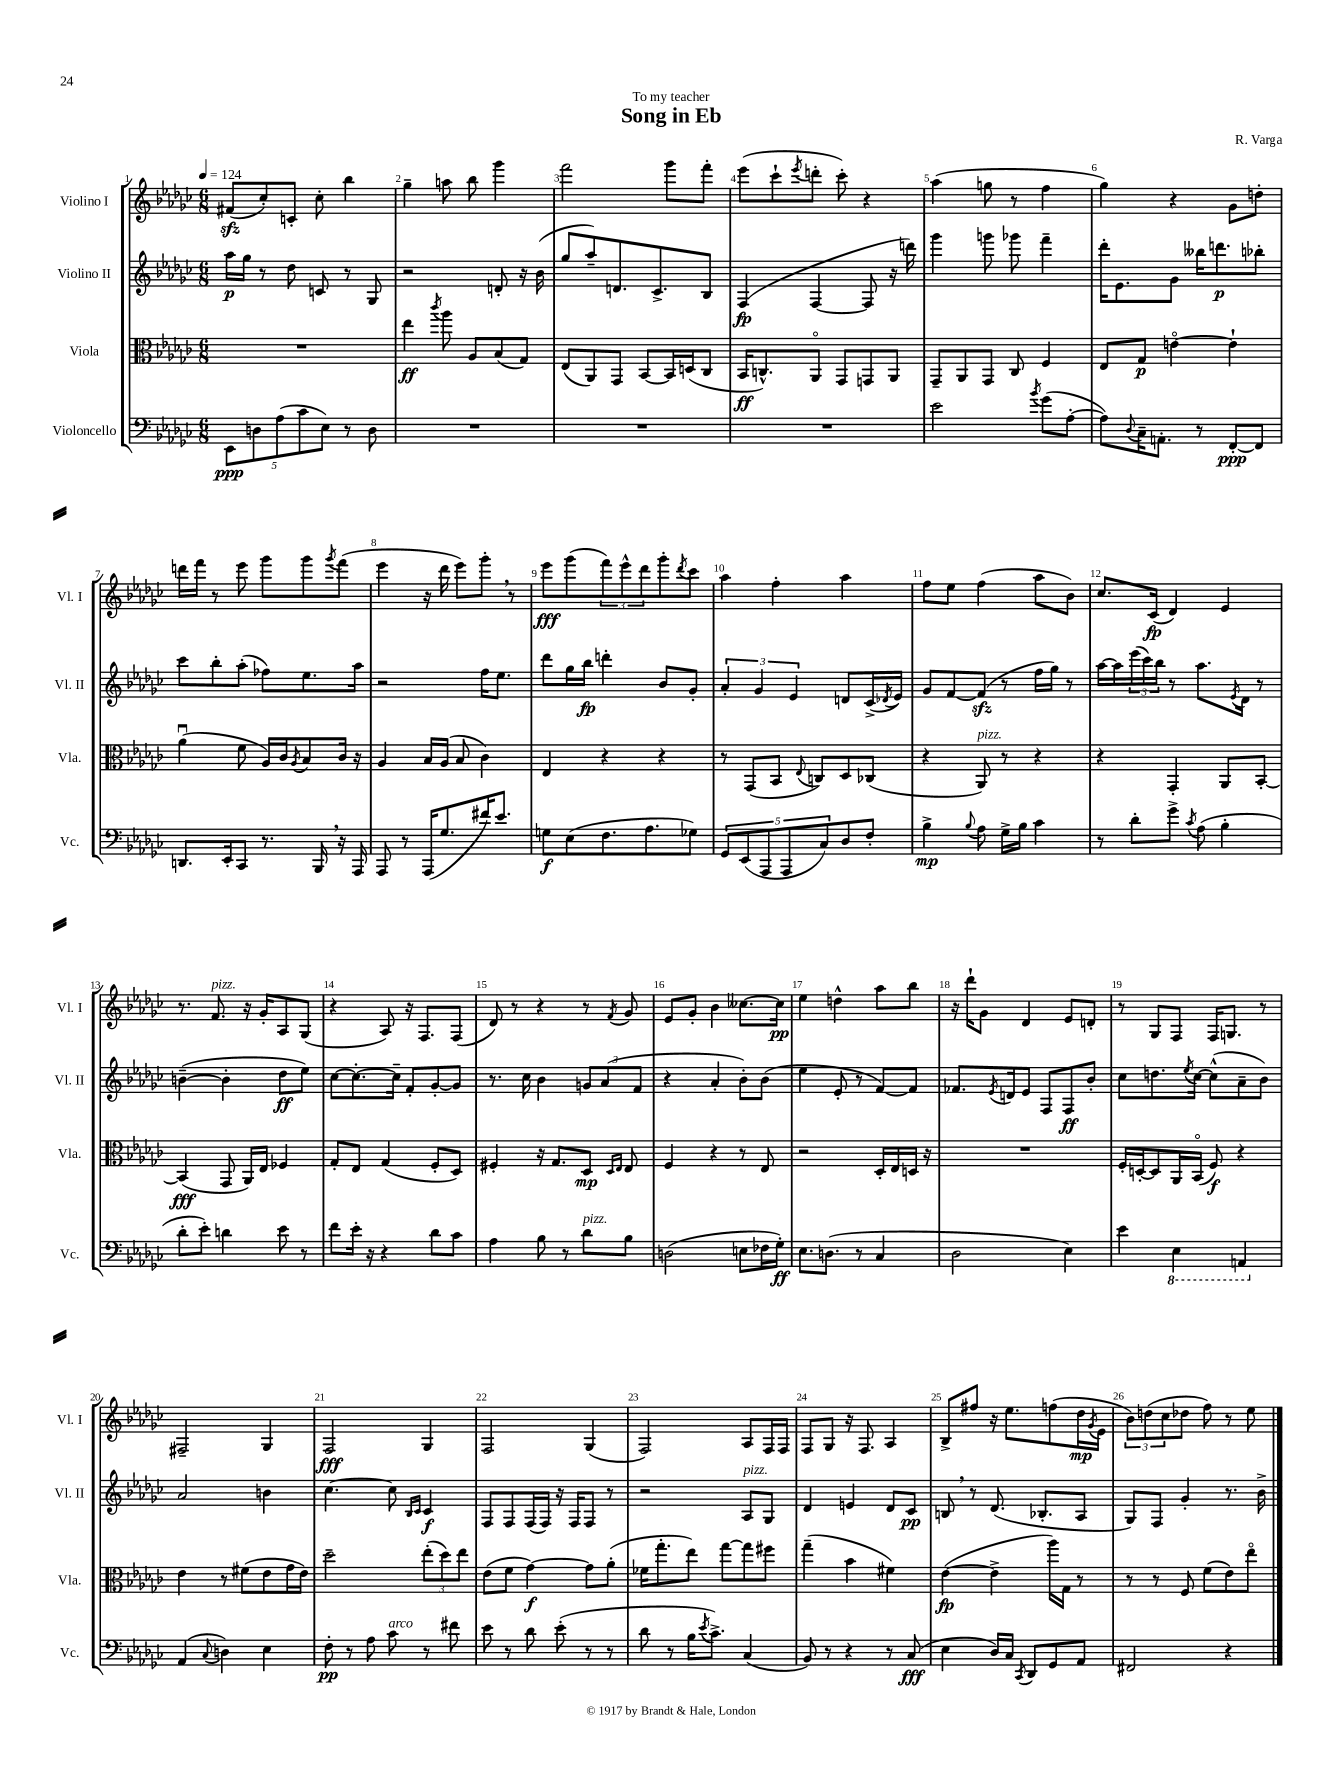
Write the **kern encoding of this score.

**kern	**kern	**kern	**kern
*staff4	*staff3	*staff2	*staff1
*clefF4	*clefC3	*clefG2	*clefG2
*k[b-e-a-d-g-c-]	*k[b-e-a-d-g-c-]	*k[b-e-a-d-g-c-]	*k[b-e-a-d-g-c-]
*M6/8	*M6/8	*M6/8	*M6/8
*MM124	*MM124	*MM124	*MM124
10EE-	2.r	16aa-	(8f#
.	.	16gg-	.
10D	.	.	.
.	.	8r	8cc-')
(10A-	.	.	.
.	.	8dd-	8c'
10c-	.	.	.
.	.	8c	8cc-'
10E-)	.	.	.
8r	.	8r	4bb-
8D	.	8G-	.
=	=	=	=
2.r	4ee-	2r	4gg-~
.	8qccc-	.	.
.	8aa-	.	8aa
.	8A-	.	8bb-
.	(8B-	8d'	4ggg-
.	8G-)	16r	.
.	.	(16b-	.
=	=	=	=
2.r	(8E-	8gg-	2fff
.	8AA-)	8aa-~)	.
.	8GG-	8.d	.
.	[8BB-	.	.
.	.	8.c-^	.
.	16BB-]	.	8ggg-
.	(16D	.	.
.	8C-	8B-	8fff'
=	=	=	=
2.r	16BB-	(4F	(8eee-
.	8.C^^)	.	.
.	.	.	8ccc-`
.	.	.	8qeee-
.	8AA-o	[4F	8ddd'
.	8GG-	.	8ccc-')
.	8GG	8F]	4r
.	8AA-	16r	.
.	.	16ddd)	.
=	=	=	=
2e-	8GG-~	4ggg-	(4aa-
.	8AA-	.	.
.	8GG-	8ggg	8gg
.	8C-	8ggg-	8r
8qb-	.	.	.
(8g-	4F	4fff~	4ff
[8A-'	.	.	.
=	=	=	=
8A-])	8E-	16ddd-'	4gg-)
.	.	8.e-	.
8qqD-	.	.	.
16C-~	8G-	.	.
8.AA'	.	.	.
.	[4eo	8g-	4r
8r	.	16bb--	.
.	.	8.ddd	.
[8FF'	4e`]	.	8g-
8FF]	.	8bb-'	8dd'
=	=	=	=
8.DD	(4a-u	8ccc-	16ddd
.	.	.	16fff
.	.	8bb-'	8r
16EE-'	.	.	.
8CC-	8f	(8aa-'	8eee-
8.r	16A-)	8ff-)	8ggg-
.	16c-	.	.
.	8qA-	.	.
.	8B-	8.ee-	8ggg-
16BBB-	.	.	.
.	.	.	8qggg-
16r	16c-	.	(8fff
16AAA-	16r	16aa-	.
=	=	=	=
8AAA-	4A-	2r	4eee-
8r	.	.	.
(16AAA-	16B-	.	16r
8.G-	(16A-	.	16ddd-
.	8B-	.	8eee-)
16f#)	4c-)	16ff	8ggg-'
8.e-	.	8.ee-	.
.	.	.	8r
=	=	=	=
8G	4E-	8ddd-	8eee-
(8E-	.	16gg-	(8ggg-
.	.	16bb-	.
8.F	4r	4ddd'	12fff)
.	.	.	12eee-^^
.	.	.	12ddd-
8.A-	.	.	.
.	4r	8b-	8ggg-'
.	.	.	8qddd-
8G-)	.	8g-'	8ccc-
=	=	=	=
10GG-	8r	6a-'	4aa-
(10EE-	.	.	.
.	(8GG-	.	.
.	.	6g-	.
10AAA-	.	.	.
.	8BB-	.	4ff'
10AAA-	.	.	.
.	.	6e-	.
.	8qqE-	.	.
.	8C)	.	.
10C-)	.	.	.
8D-	8D-	8d	4aa-
8F'	(8C-	(16c-^	.
.	.	8qd-	.
.	.	16e-)	.
=	=	=	=
4B-^	4r	8g-	8ff
.	.	[8f	8ee-
8qqB-	.	.	.
8A-	8AA-)	(8f]	(4ff
16G-^	8r	8r	.
16B-	.	.	.
4c-	4r	16ff	8aa-
.	.	16gg-)	.
.	.	8r	8b-)
=	=	=	=
8r	4r	[16aa-	8.cc-
.	.	16aa-]	.
8d-'	.	(24eee-	.
.	.	24ccc-)	.
.	.	.	(16c-
.	.	24bb-	.
8g-^	4GG-'	8r	4d-)
8qc-	.	.	.
(8A-	.	8.aa-	.
4B-'	8AA-	.	4e-
.	.	8qe-	.
.	.	16d-	.
.	[8BB-'	8r	.
=	=	=	=
8d-'	(4BB-]	([4b~	8.r
8e-')	.	.	.
.	.	.	8.f
4d	8GG-	4b']	.
.	16AA-)	.	16r
.	16E-	.	16g-'
8e-	4F-	8dd-	8A-
8r	.	8ee-)	(8G-
=	=	=	=
8f	8G-'	[8cc-	4r
16e-'	8E-	8.cc-'_	.
16r	.	.	.
4r	(4G-	.	8A-)
.	.	16cc-~]	.
.	.	8f'	16r
.	.	.	8.F
8d-	8F'	[8g-'	.
8c-	8D-)	8g-]	(8F
=	=	=	=
4A-	4F#'	8.r	8d-)
.	.	.	8r
.	.	16cc-	.
8B-	16r	4b-	4r
.	8.G-	.	.
8r	.	.	.
8d-	8D-	12g	8r
.	.	(12a-	.
.	16qqD-	.	.
.	16qqE-	.	8qf
8B-	8E-	.	8g-
.	.	12f	.
=	=	=	=
(2D	4F	4r	8e-
.	.	.	8g-'
.	4r	4a-'	4b-
8E	8r	8b-')	[8.cc--
16F-	8E-	(8b-	.
16G-')	.	.	16cc--]
=	=	=	=
8.E-	2r	4ee-	4ee-
(8.D	.	.	.
.	.	8e-'	4dd^^
8r	.	8r	.
4C-	16D-'	[8f)	8aa-
.	16E-	.	.
.	16D	8f]	8bb-
.	16r	.	.
=	=	=	=
2D-	2.r	8.f-	16r
.	.	.	16ddd-`
.	.	.	8g-
.	.	8qe-	.
.	.	16d	.
.	.	8e-	4d-
.	.	8F	.
4E-)	.	8F	8e-
.	.	8b-'	8d'
=	=	=	=
4e-	16F'	8cc-	8r
.	[16D'	.	.
.	8D]	8.dd	8G-
4EE-	16AA-	.	8F
.	.	8qee-	.
.	(16BB-o	[16cc-	.
.	8F)	(8cc-^^]	16F
.	.	.	8.G
4AAA	4r	8a-~	.
.	.	8b-)	8r
=	=	=	=
(4AA-	4e-	2a-	2F#~
8qqC-	.	.	.
4D)	8r	.	.
.	(8f#	.	.
4E-	8e-	4b	4G-
.	16g-	.	.
.	16e-)	.	.
=	=	=	=
8F'	2dd-~	[4.cc-	2F
8r	.	.	.
8A-	.	.	.
8c-	.	8cc-]	.
.	.	16qqB-	.
.	.	16qqc-	.
8r	(12ee-'	4c-	4G-
.	12dd-)	.	.
8f#	.	.	.
.	12ee-	.	.
=	=	=	=
8e-	(8e-	8F	2F
8r	8f	8F	.
8d-	[4g-)	(16F	.
.	.	16F)	.
(8e-'	.	16r	.
.	.	16F	.
8r	8g-]	8F	(4G-
8r	(8a-'	8r	.
=	=	=	=
8d-	16f-	2r	2F)
.	8.gg-'	.	.
8r	.	.	.
16B-	8ee-)	.	.
8qe-	.	.	.
8.c-^)	.	.	.
.	[8gg-	.	.
(4C-	8gg-]	8A-	8A-
.	8ff#	8G-	16F
.	.	.	16F
=	=	=	=
8BB-)	(4gg-~	4d-	8F
8r	.	.	8G-
4r	4b-	4e	16r
.	.	.	8.F
8r	4f#)	8d-	4A-
(8C-	.	8c-	.
=	=	=	=
4E-	([4e-	8B	8B-^
.	.	8r	8ff#
16D-)	4e-^]	(8.d-	16r
16C-	.	.	8.ee-
8qCC-	.	.	.
8DD-	.	.	.
.	.	8.B-'	.
8GG-	16aa-)	.	(8ff
.	16G-	.	.
8AA-	8r	8A-	16dd-
.	.	.	8qg-
.	.	.	16e-
=	=	=	=
2FF#	8r	8G-)	12b-)
.	.	.	(12dd
.	8r	8F	.
.	.	.	12cc-
.	8F	4g-'	8dd-
.	(8f	.	8ff)
4r	8e-)	8.r	8r
.	8ee-o	.	8ee-
.	.	16b-^	.
==	==	==	==
*-	*-	*-	*-
